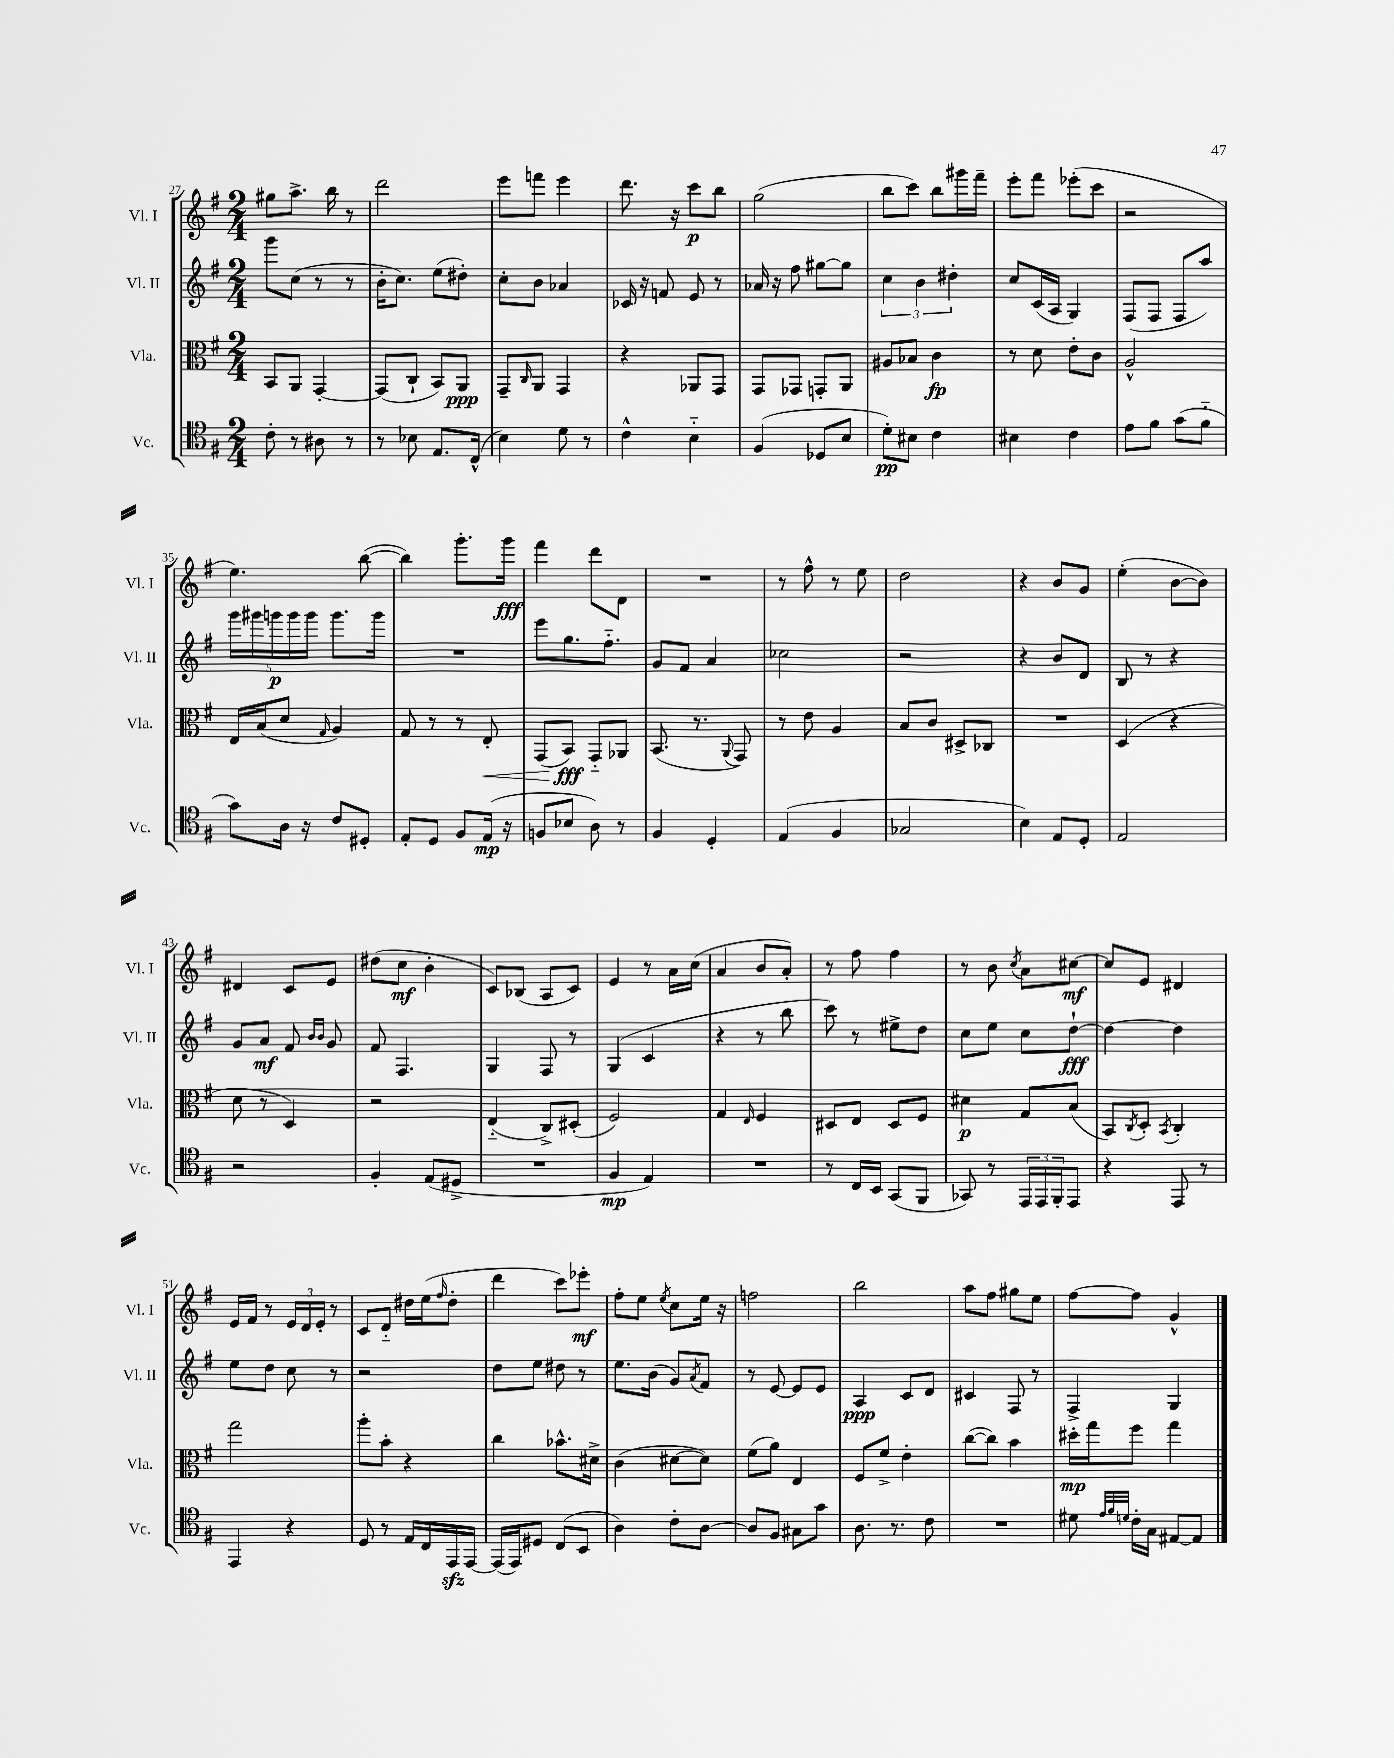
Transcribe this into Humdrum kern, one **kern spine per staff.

**kern	**kern	**kern	**kern
*staff4	*staff3	*staff2	*staff1
*clefC4	*clefC3	*clefG2	*clefG2
*k[f#]	*k[f#]	*k[f#]	*k[f#]
*M2/4	*M2/4	*M2/4	*M2/4
8c'\	8BB/L	8ggg\L	8gg#\L
8r	8AA/J	(8cc\J	8.aa^\J
8A#\	[4GG'/	8r	.
.	.	.	16bb\
8r	.	8r	8r
=	=	=	=
8r	(8GG/]L	16b'\LK	2ddd\
.	.	8.cc\J)	.
8B-\	8C`/J	.	.
8.E/L	8BB/L)	(8ee\L	.
.	8AA/J	8dd#'\J)	.
(16C^^/Jk	.	.	.
=	=	=	=
4B\)	8GG~/L	8cc'\L	8eee\L
.	16qqC/	.	.
.	8AA/J	8b\J	8fff\J
8d\	4GG/	4a-/	4eee\
8r	.	.	.
=	=	=	=
4c^^\	4r	16c-/	8.ddd\
.	.	16r	.
.	.	8f/	.
.	.	.	16r
4B'~\	8AA-/L	8e/	8ccc\L
.	8GG/J	8r	8bb\J
=	=	=	=
(4F#/	8GG/L	16a-/	(2gg\
.	.	16r	.
.	8GG-/J	8ff#\	.
8D-/L	8GG'/L	[8gg#\L	.
8B/J	8AA/J	8gg#\]J	.
=	=	=	=
8d'\L)	8A#/L	6cc\	8bb\L
8B#\J	8B-/J	.	8ccc\J)
.	.	6b\	.
4c\	4c\	.	8bb\L
.	.	6dd#'\	.
.	.	.	16ggg#\L
.	.	.	16fff#~\JJ
=	=	=	=
4B#\	8r	8cc/L	8eee'\L
.	8d\	(16c/L	8fff#\J
.	.	16A/JJ	.
4c\	8e'\L	4G/)	(8eee-'\L
.	8c\J	.	8ccc\J
=	=	=	=
8e\L	2A^^/	(8F#/L	2r
8f#\J	.	8F#/J	.
(8g\L	.	8F#/L	.
8f#'~\J	.	8aa/J)	.
=	=	=	=
8g\L)	16E/LL	20ggg\LL	4.ee\)
.	.	20ggg#\	.
.	(16B/J	.	.
.	.	20ggg\	.
16A\Jk	8d/J	.	.
.	.	20ggg\	.
16r	.	.	.
.	.	20ggg\JJ	.
.	16qqG/	.	.
8c/L	4A/)	8.ggg\L	.
8D#'/J	.	.	([8bb\
.	.	16ggg\Jk	.
=	=	=	=
8E'/L	8G/	2r	4bb\])
8D/J	8r	.	.
8F#/L	8r	.	8.ggg'\L
(16E/Jk	8E'/	.	.
16r	.	.	16ggg\Jk
=	=	=	=
8F/L	(8GG/L	8eee\L	4fff#\
8B-/J	8BB/J)	8.gg\	.
8A\)	8GG'~/L	.	8ddd\L
.	.	8.ff#'~\J	.
8r	8AA-/J	.	8d\J
=	=	=	=
4F#/	(8.BB/	8g/L	2r
.	.	8f#/J	.
.	8.r	.	.
4D'/	.	4a/	.
.	8qqAA/	.	.
.	8GG/)	.	.
=	=	=	=
(4E/	8r	2cc-\	8r
.	8e\	.	8ff#^^\
4F#/	4A/	.	8r
.	.	.	8ee\
=	=	=	=
2G-/	8B/L	2r	2dd\
.	8c/J	.	.
.	8D#^/L	.	.
.	8C-/J	.	.
=	=	=	=
4B\)	2r	4r	4r
8E/L	.	8b/L	8b/L
8D'/J	.	8d/J	8g/J
=	=	=	=
2E/	(4D/	8B/	(4ee'\
.	.	8r	.
.	4r	4r	[8b\L
.	.	.	8b\]J)
=	=	=	=
2r	8d\	8g/L	4d#/
.	8r	8a/J	.
.	4D/)	8f#/	8c/L
.	.	16qqb/LL	.
.	.	16qqb/JJ	.
.	.	8g/	8e/J
=	=	=	=
4F#'/	2r	8f#/	(8dd#\L
.	.	4.F#/	8cc\J
(8E/L	.	.	4b'\
8D#^/J	.	.	.
=	=	=	=
2r	(4E'~/	4G/	8c/L)
.	.	.	(8B-/J
.	8C^/L)	8F#/	8A/L
.	(8D#'/J	8r	8c/J)
=	=	=	=
4F#/	2F#/)	(4G/	4e/
4E/)	.	4c/	8r
.	.	.	16a\LL
.	.	.	(16cc\JJ
=	=	=	=
2r	4G/	4r	4a/
.	16qqE/	.	.
.	4F#/	8r	8b/L
.	.	8bb\	8a'/J)
=	=	=	=
8r	8D#/L	8ccc\)	8r
16C/LL	8E/J	8r	8ff#\
16BB/JJ	.	.	.
(8GG/L	8D#/L	8ee#^\L	4ff#\
8FF#/J	8F#/J	8dd\J	.
=	=	=	=
8GG-/)	4d#\	8cc\L	8r
8r	.	8ee\J	8b\
.	.	.	8qcc/
24EE/LL	8G/L	8cc\L	8a\L
24EE/	.	.	.
24FF#'/J	.	.	.
8EE/J	(8B/J	[8dd`\J	[8cc#\J
=	=	=	=
4r	8BB/L)	4dd\_	8cc#/]L
.	8qC/	.	.
.	8D'/J	.	8e/J
.	8qBB/	.	.
8EE/	4C'/	4dd\]	4d#/
8r	.	.	.
=	=	=	=
4EE/	2gg\	8ee\L	16e/LL
.	.	.	16f#/JJ
.	.	8dd\J	8r
4r	.	8cc\	24e/LL
.	.	.	24d/
.	.	.	24e'/JJ
.	.	8r	8r
=	=	=	=
8D/	8aa'\L	2r	8c/L
8r	8b'\J	.	8d'~/J
16E/LL	4r	.	16dd#\LL
16C/	.	.	(16ee\J
.	.	.	16qqff#/
16EE/	.	.	8dd#'\J
[16EE/JJ	.	.	.
=	=	=	=
(16EE/]LL	4cc\	8dd\L	4ddd\
16EE/J)	.	.	.
8D#/J	.	8ee\J	.
(8C/L	8.b-^^\L	8dd#\	8ccc\L)
8BB/J	.	8r	8eee-'\J
.	16d#^\Jk	.	.
=	=	=	=
4A\)	(4c\	8.ee\L	8ff#'\L
.	.	.	8ee\J
.	.	(16b\Jk	.
.	.	.	8qee/
8c'\L	[8d#\L	8g/L)	8cc\L
.	.	8qa/	.
[8A\J	8d#\]J)	8f#/J	16ee\Jk
.	.	.	16r
=	=	=	=
8A/]L	(8f#\L	8r	2ff\
8F#/J	8a\J)	[8e/	.
8G#\L	4E/	8e/]L	.
8g\J	.	8e/J	.
=	=	=	=
8.A\	8F#/L	4A/	2bb\
.	8f#^/J	.	.
8.r	.	.	.
.	4e'\	8c/L	.
8c\	.	8d/J	.
=	=	=	=
2r	([8cc\L	4c#/	8aa\L
.	8cc\]J)	.	8ff#\J
.	4b\	8F#/	8gg#\L
.	.	8r	8ee\J
=	=	=	=
8d#\	16dd#'\LL	4F#^/	[8ff#\L
.	16gg\J	.	.
32qqe/LLL	.	.	.
32qqf#/	.	.	.
32qqd/JJJ	.	.	.
16c'\LL	8ff#\J	.	8ff#\]J
16G\JJ	.	.	.
[8E#/L	4gg\	4G/	4g^^/
8E#/]J	.	.	.
==	==	==	==
*-	*-	*-	*-
